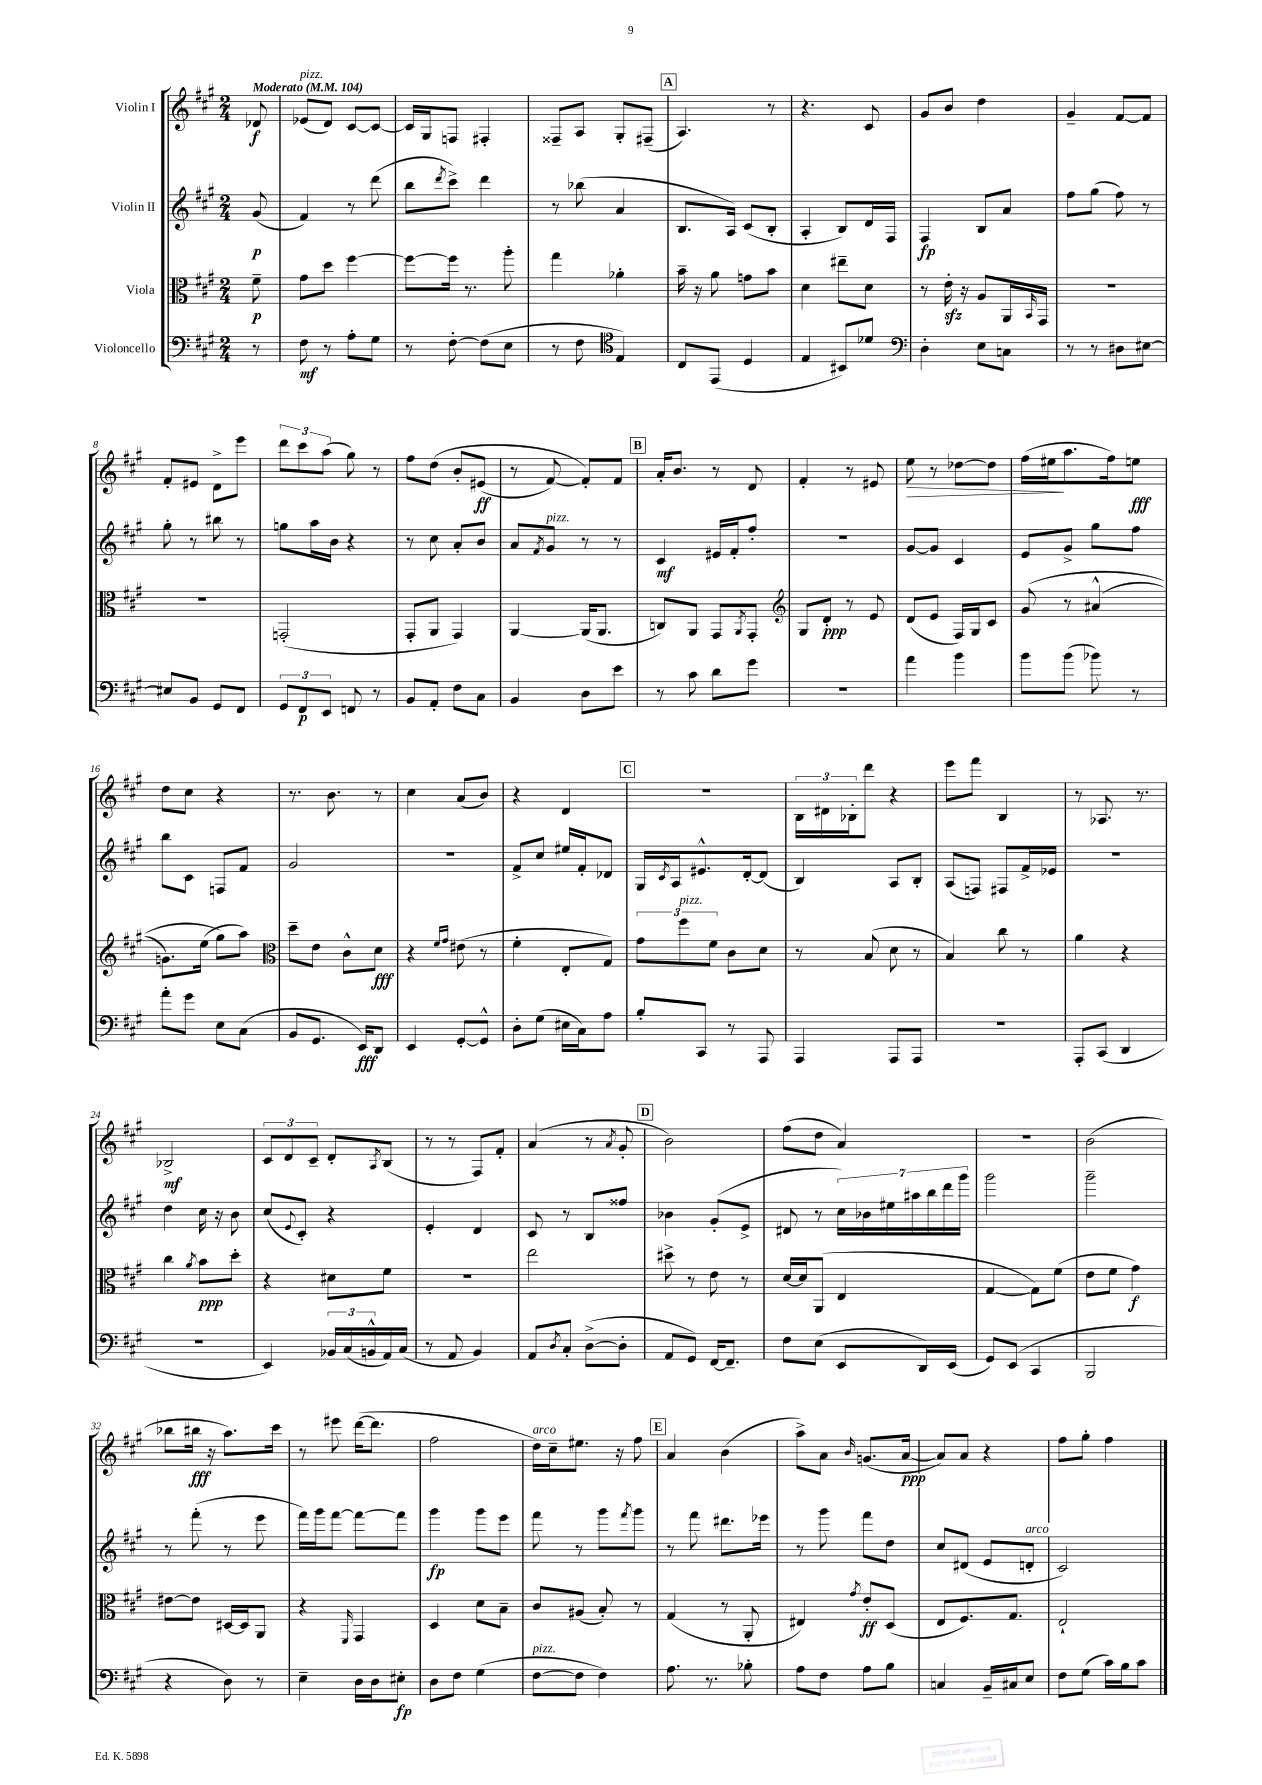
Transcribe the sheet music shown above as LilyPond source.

<<
\new StaffGroup <<
\new Staff = "s0" \with { instrumentName = "Violin I" } {
    \clef treble \key a \major \numericTimeSignature \time 2/4 \partial 8 \tempo "Moderato" 4 = 104
    des'8\f |
    ees'8^\markup { \italic "pizz." }( d'8) cis'8~ cis'8~ |
    cis'16 gis16 f8 fis4-. |
    fisis8-- a8 gis8-. fis8--( |
    \mark \markup { \box "A" } a4.) r8 |
    r4. cis'8 |
    gis'8 b'8 d''4 |
    gis'4-- fis'8~ fis'8 |
    fis'8-. eis'8 d'8-> e'''8 |
    \tuplet 3/2 { d'''8 cis'''8 a''8( } gis''8) r8 |
    fis''8 d''8\( b'8-. eis'8\ff( |
    r8 fis'8~) fis'8-.\) fis'8 |
    \mark \markup { \box "B" } a'16-. b'8. r8 d'8 |
    fis'4-. r8 eis'8 |
    e''8\> r8 des''8~ des''8 |
    fis''16( eis''16\! a''8. fis''16) e''8\fff |
    d''8 cis''8 r4 |
    r8. b'8. r8 |
    cis''4 a'8( b'8) |
    r4 d'4 |
    \mark \markup { \box "C" } r2 |
    \tuplet 3/2 { b16 dis'16 bes16-. } d'''8 r4 |
    e'''8 fis'''8 b4 |
    r8 aes8. r8. |
    bes2->\mf |
    \tuplet 3/2 { cis'8 d'8 cis'8-- } d'8-. \acciaccatura { a8 } b8( |
    r8 r8 fis8) fis'8-. |
    a'4( r8 \acciaccatura { a'8 } gis'8-. |
    \mark \markup { \box "D" } b'2) |
    fis''8( d''8 a'4) |
    r2 |
    b'2( |
    bes''8 bis''16\fff r16 a''8.) cis'''16 |
    r8 eis'''8 d'''16~( d'''8. |
    fis''2 |
    d''16^\markup { \italic "arco" }) cis''16-- eis''8. r16 fis''8 |
    \mark \markup { \box "E" } a'4 b'4( |
    a''8->) a'8 \grace { b'16 } g'8.( a'16~\ppp |
    a'8) a'8 r4 |
    fis''8 gis''8-. fis''4 \bar "|." |
}
\new Staff = "s1" \with { instrumentName = "Violin II" } {
    \clef treble \key a \major \numericTimeSignature \time 2/4 \partial 8
    gis'8\p( |
    fis'4) r8 d'''8( |
    b''8 \acciaccatura { d'''8 } cis'''8->) d'''4 |
    r8 bes''8( a'4 |
    \mark \markup { \box "A" } b8. a16) cis'8( b8-. |
    a4-. b8) d'16 fis16 |
    fis4\fp b8 a'8 |
    fis''8 gis''8( fis''8) r8 |
    gis''8-. r8 bis''8 r8 |
    g''8 a''16 b'16 r4 |
    r8 cis''8 a'8-. b'8 |
    a'8 \acciaccatura { fis'8 } gis'8^\markup { \italic "pizz." } r8 r8 |
    \mark \markup { \box "B" } cis'4\mf eis'16 fis'16-. fis''8-. |
    r2 |
    gis'8~ gis'8 cis'4 |
    e'8 gis'8-> gis''8 fis''8 |
    b''8 cis'8 f8 fis'8 |
    gis'2 |
    R2 |
    fis'8-> cis''8 eis''16 fis'16-. des'8 |
    \mark \markup { \box "C" } gis16 \acciaccatura { cis'8 } a16 eis'8.-^ d'16~-. d'8( |
    b4) a8 b8-. |
    a8( f8) fis8 fis'16-> ees'16 |
    r2 |
    d''4 cis''16 r16 b'8 |
    cis''8( \appoggiatura { e'8 } cis'8-.) r4 |
    e'4-. d'4 |
    cis'8 r8 b8 fisis''8 |
    \mark \markup { \box "D" } bes'4 gis'8-.( e'8-> |
    dis'8 r8 \tuplet 7/4 { cis''16) bes'16 eis''16 ais''16 b''16 d'''16 gis'''16 } |
    gis'''2 |
    gis'''2-- |
    r8 fis'''8-.( r8 e'''8 |
    fis'''16) gis'''16 fis'''8~ fis'''8~ fis'''8 |
    gis'''4\fp gis'''8 e'''8 |
    fis'''8 r8 gis'''8 \acciaccatura { fis'''8 } gis'''8 |
    \mark \markup { \box "E" } r8 fis'''8 dis'''8. ees'''16 |
    r8 gis'''8 fis'''8 d''8 |
    cis''8 dis'8( e'8 d'8-.^\markup { \italic "arco" } |
    cis'2) \bar "|." |
}
\new Staff = "s2" \with { instrumentName = "Viola" } {
    \clef alto \key a \major \numericTimeSignature \time 2/4 \partial 8
    fis'8--\p |
    gis'8 d''8 fis''4~ |
    fis''8~ fis''16 r8. a''8-. |
    gis''4 aes'4-. |
    \mark \markup { \box "A" } b'16-- r16 a'8 g'8 b'8 |
    d'4 eis''8-- d'8 |
    r8 e'16-.\sfz r16 a8 a,16 \grace { b,16 } gis,16 |
    R2 |
    R2 |
    g,2-.( |
    gis,8-. a,8 gis,4) |
    a,4~ a,16( a,8. |
    \mark \markup { \box "B" } c8) a,8 gis,8 \acciaccatura { a,8 } gis,8-. |
    \clef treble gis8 d'8-.\ppp r8 e'8 |
    d'8( e'8 fis16) gis16 cis'8 |
    gis'8\( r8 ais'4-^( |
    g'8.) e''16( gis''8\) a''8) |
    \clef alto d''8-- e'8 cis'8-^ d'8\fff |
    r4 \grace { fis'16 gis'16 } eis'8( r8 |
    fis'4-. e8-. gis8) |
    \mark \markup { \box "C" } \tuplet 3/2 { gis'8 fis''8^\markup { \italic "pizz." } fis'8 } cis'8 d'8 |
    r8 b8( d'8 r8 |
    b4) cis''8 r8 |
    a'4 r4 |
    cis''4 \acciaccatura { a'8 } b'8\ppp d''8-. |
    r4 dis'8 fis'8 |
    r2 |
    e''2 |
    \mark \markup { \box "D" } dis''8-> r8 e'8 r8 |
    d'16~ d'16 a,8( e4 |
    gis4~ gis8) fis'8( |
    e'8 fis'8 gis'4\f) |
    eis'8~ eis'8 dis16~ dis16 a,8 |
    r4 \grace { fis,16 } gis,4 |
    d4 d'8 b8-- |
    cis'8 ais8( b8-.) r8 |
    \mark \markup { \box "E" } gis4( r8 a,8-. |
    eis4) \acciaccatura { gis'8 } e'8-.\ff d8( |
    e8 fis8.) gis8. |
    e2-! \bar "|." |
}
\new Staff = "s3" \with { instrumentName = "Violoncello" } {
    \clef bass \key a \major \numericTimeSignature \time 2/4 \partial 8
    r8 |
    fis8\mf r8 a8-. gis8 |
    r8 fis8~-. fis8( e8 |
    r8 fis8 \clef tenor e4) |
    \mark \markup { \box "A" } cis8 e,8( d4 |
    e4 bis,8) des'8 |
    \clef bass d4-. e8 c8 |
    r8 r8 dis8 eis8~ |
    eis8 b,8 gis,8 fis,8 |
    \tuplet 3/2 { gis,8 fis,8\p e,8 } f,8 r8 |
    b,8 a,8-. fis8 cis8 |
    b,4 d8 e'8 |
    \mark \markup { \box "B" } r8 cis'8 d'8 gis'8 |
    R2 |
    a'4 b'4 |
    b'8 b'8( bes'8) r8 |
    a'8-. gis'8 e8 cis8( |
    b,8 gis,8. e,16\fff) d,8 |
    e,4 gis,8~-. gis,8-^ |
    d8-. gis8( eis16 cis16) a8 |
    \mark \markup { \box "C" } b8-. cis,8 r8 a,,8 |
    a,,4 a,,8 a,,8 |
    R2 |
    a,,8-. cis,8( d,4 |
    r2 |
    e,4) \tuplet 3/2 { bes,16 cis16( b,16-^ } a,16) cis16( |
    r8 a,8 b,4) |
    a,8 \acciaccatura { d8 } cis8-. d8~->( d8-. |
    \mark \markup { \box "D" } a,8 gis,8) fis,16~ fis,8.-- |
    fis8 e8( e,8 d,16) e,16( |
    gis,8) e,8( cis,4 |
    b,,2 |
    r4 d8) r8 |
    e4-- d16 d16 eis8-.\fp |
    d8 fis8 gis4( |
    fis8~^\markup { \italic "pizz." } fis8 fis4) |
    \mark \markup { \box "E" } a8. r8. bes8-. |
    a8 fis8 a8 b8 |
    c4 b,16-- cis16 e8 |
    fis8 gis8( cis'16) b16 cis'8 \bar "|." |
}
>>
>>
